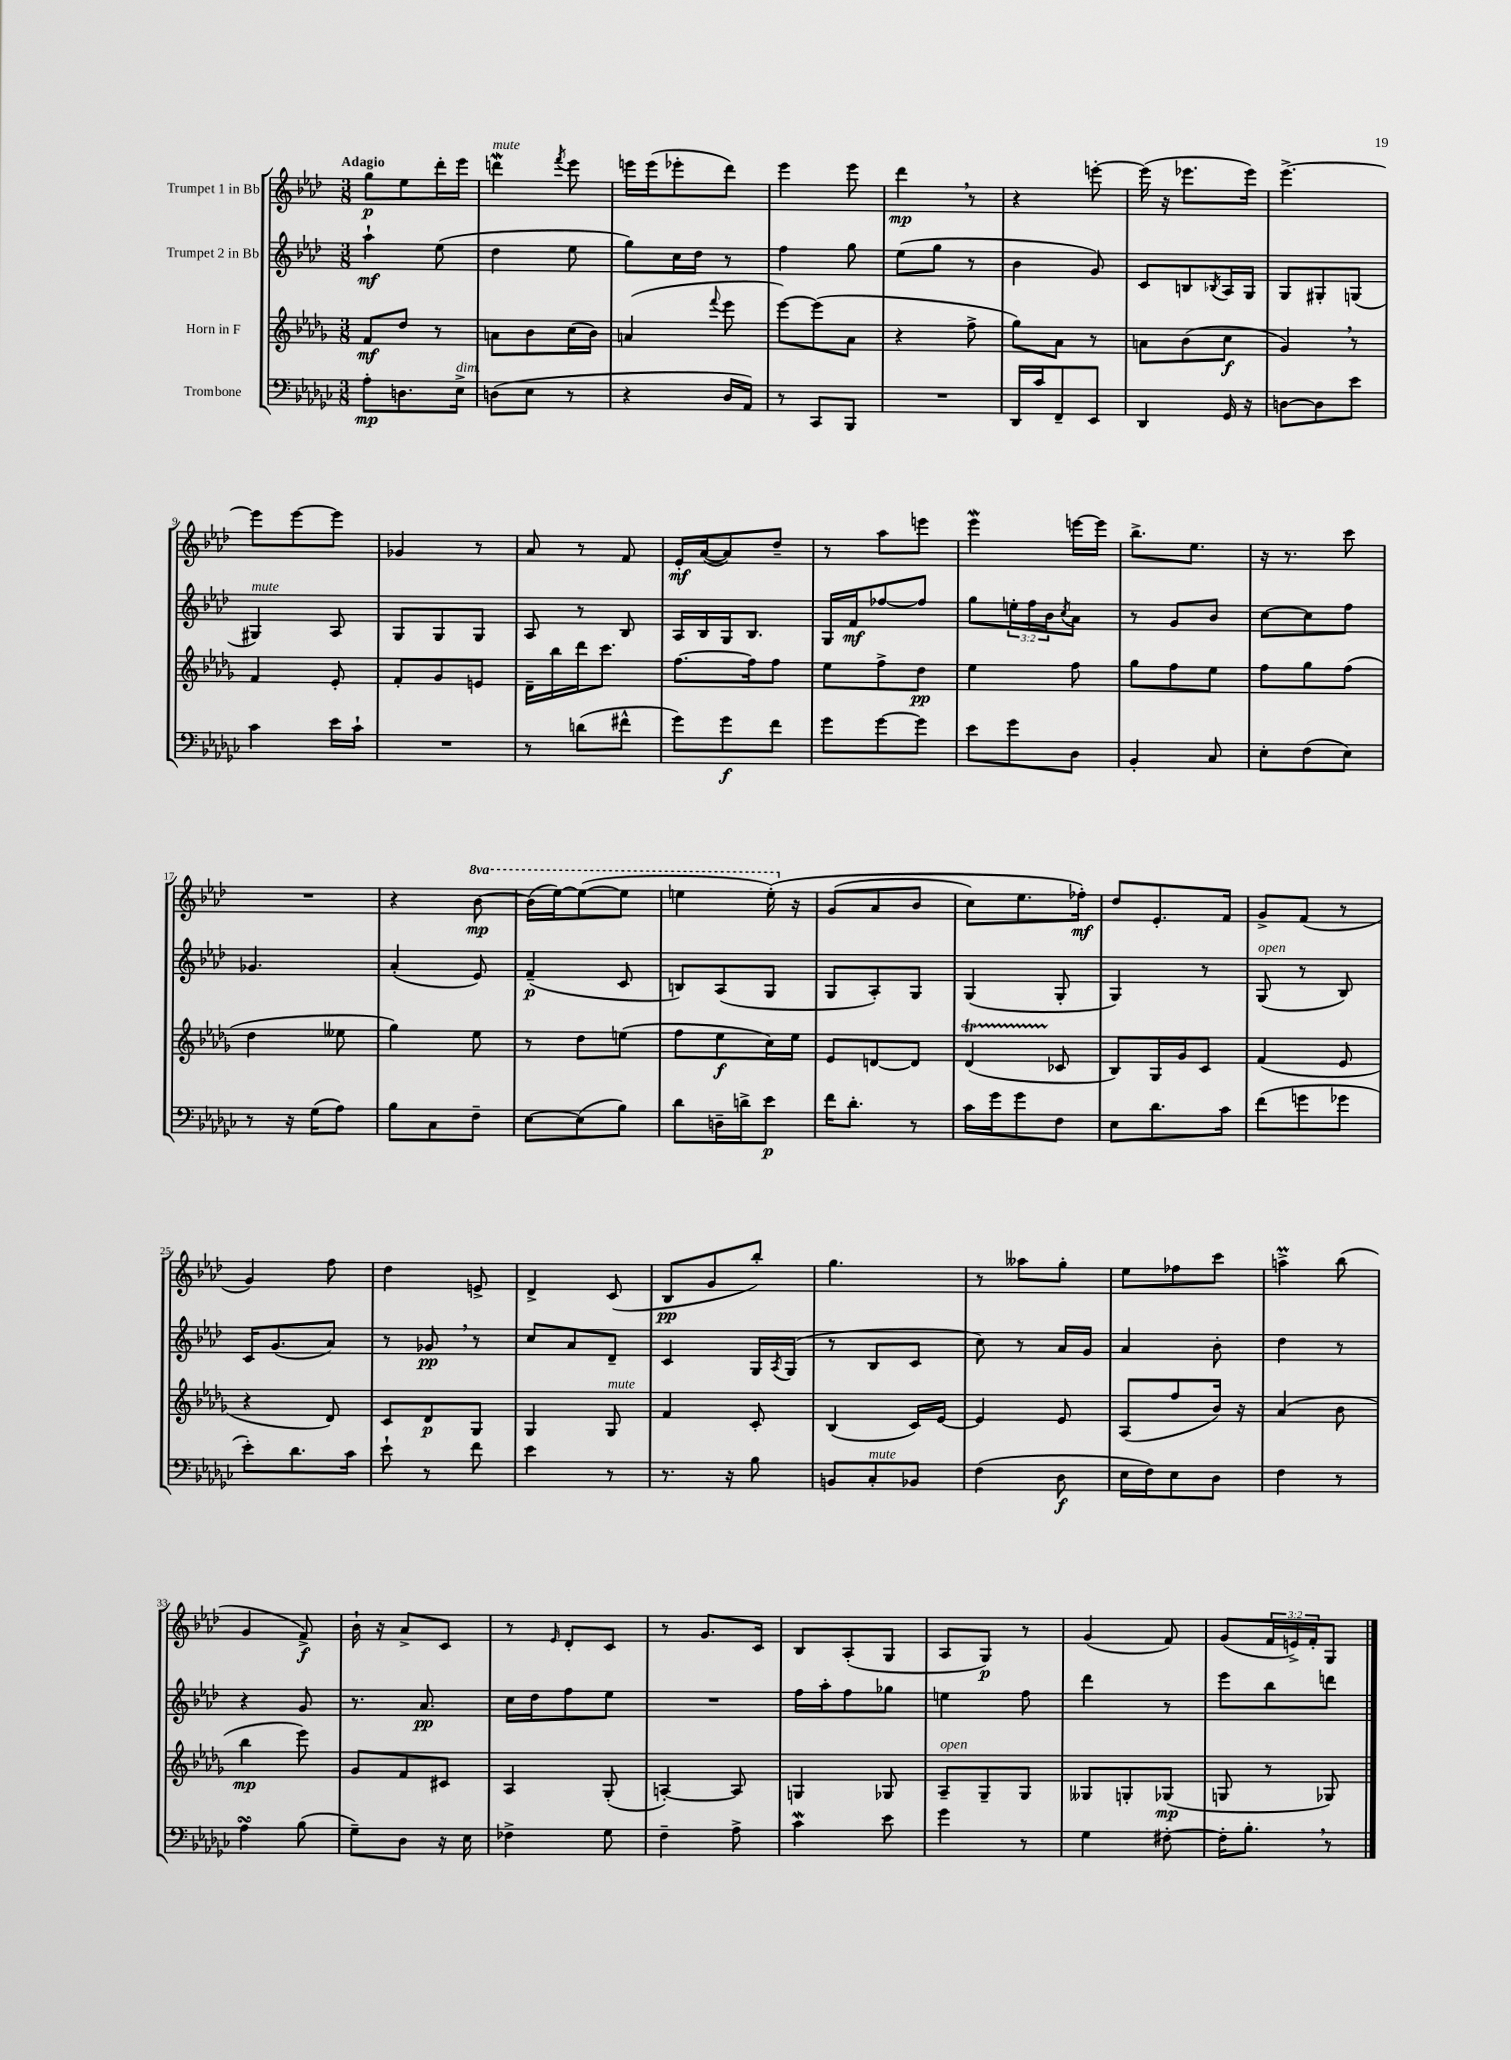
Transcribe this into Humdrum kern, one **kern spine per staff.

**kern	**kern	**kern	**kern
*staff4	*staff3	*staff2	*staff1
*clefF4	*clefG2	*clefG2	*clefG2
*k[b-e-a-d-g-c-]	*k[b-e-a-d-g-]	*k[b-e-a-d-]	*k[b-e-a-d-]
*M3/8	*M3/8	*M3/8	*M3/8
8A-'	8f	4aa-`	8gg
8.D	8dd-	.	8ee-
.	8r	(8ee-	16ddd-'
16E-^	.	.	16eee-
=	=	=	=
(8D	8a	4dd-	4ddd
8E-	8b-	.	.
.	.	.	8qfff
8r	(16cc	8ee-	8eee-
.	16b-)	.	.
=	=	=	=
4r	(4a	8gg)	16eee
.	.	.	(16eee
.	.	16cc	8eee-'
.	.	16dd-	.
.	8qqfff	.	.
16D-	8eee-	8r	8ddd-)
16AA-)	.	.	.
=	=	=	=
8r	[8eee-)	4ff	4eee-
8CC-	(8eee-]	.	.
8BBB-	8a-	8gg	8eee-
=	=	=	=
4.r	4r	(8ee-	4ddd-
.	.	8gg	.
.	8ff^	8r	8r
=	=	=	=
16DD-	8gg-)	4b-	4r
16c-	.	.	.
8FF~	8a-	.	.
8EE-	8r	8g)	[8eee'
=	=	=	=
4DD-	8a	8c	(16eee]
.	.	.	16r
.	(8b-	8B	8.eee-
.	.	8qB-	.
16GG-	8cc	16A-	.
16r	.	16G	16eee-)
=	=	=	=
[8D	4g-)	8G	[4.eee-^
8D]	.	8G#'	.
8e-	8r	(8G	.
=	=	=	=
4c-	4f	4G#)	8eee-]
.	.	.	[8eee-
16e-	8e-'	8A-	8eee-]
16c-`	.	.	.
=	=	=	=
4.r	8f'	8G	4g-
.	8g-	8G	.
.	8e	8G	8r
=	=	=	=
8r	16d-~	8A-	8a-
.	16bb-	.	.
(8d	16ddd-	8r	8r
.	8.ccc	.	.
8f#^^	.	8B-	8f
=	=	=	=
8g-)	[8.ff	16A-	16e-'
.	.	16B-	([16a-
8g-	.	16G	8a-])
.	16ff]	8.B-	.
8f	8ff	.	8dd-~
=	=	=	=
8g-	8ee-	16G	8r
.	.	16f	.
[8g-	8ff^	[8ff-	8aa-
8g-]	8dd-	8ff-]	8eee
=	=	=	=
8e-	4ee-	8gg	4eee-
8g-	.	24ee'	.
.	.	24ff	.
.	.	24b-	.
.	.	8qcc	.
8D-	8ff	8a-	[16eee
.	.	.	16eee]
=	=	=	=
4BB-'	8gg-	8r	8.bb-^
.	8ff	8g	.
.	.	.	8.ee-
8C-	8ee-	8b-	.
=	=	=	=
8E-'	8ff	[8cc	16r
.	.	.	8.r
(8F	8gg-	8cc]	.
8E-)	(8ff	8ff	8ccc
=	=	=	=
8r	4dd-	4.g-	4.r
16r	.	.	.
(16G-	.	.	.
8A-)	8ee--	.	.
=	=	=	=
8B-	4gg-)	(4a-'	4r
8C-	.	.	.
8F~	8ee-	8e-)	[8bb-
=	=	=	=
[8E-	8r	(4f~	(16bb-]
.	.	.	[16eee-)
(8E-]	8dd-	.	(8eee-_
8B-)	(8ee	8c	8eee-]
=	=	=	=
8d-	8ff	8B)	4eee
16D~	8ee-	(8A-	.
16d^	.	.	.
8e-	16cc)	8G	&(16eee')
.	16ee-	.	16r
=	=	=	=
16f	8e-	8G	(8g
8.d-'	.	.	.
.	[8d	8A-')	8a-
8r	8d]	8G	8b-
=	=	=	=
16c-	(4d-	(4G	8cc)
16g-	.	.	.
8g-	.	.	8.ee-
8F	8c-	8G'	.
.	.	.	16ff-'&)
=	=	=	=
8E-	8B-)	4G)	8dd-
8.d-	16G-	.	8.e-'
.	16g-	.	.
.	8c	8r	.
16c-	.	.	16f
=	=	=	=
(8f	(4f	(8G	8g^
8g	.	8r	(8f
8g-	8e-	8B-)	8r
=	=	=	=
8e-')	4r	16c	4g)
.	.	(8.g	.
8.d-	.	.	.
.	8d-)	8a-)	8ff
16c-	.	.	.
=	=	=	=
8e-`	8c	8r	4dd-
8r	8d-	8g-	.
8f	8G-	8r	8e^
=	=	=	=
4e-	4G-	8cc	4d-^
.	.	8a-	.
8r	8G-	8d-~	(8c
=	=	=	=
8.r	4f	4c	8B-
.	.	.	8g
16r	.	.	.
8B-	8c'	16G	8bb-')
.	.	8qA-	.
.	.	(16G	.
=	=	=	=
8BB	(4B-	8r	4.gg
8C-'	.	8B-	.
8BB-	16c)	8c	.
.	[16e-	.	.
=	=	=	=
(4F	4e-]	8cc)	8r
.	.	8r	8aa--
8D-	8e-	16a-	8gg'
.	.	16g	.
=	=	=	=
16E-	(8A-	4a-	8ee-
16F)	.	.	.
8E-	8ff	.	8ff-
8D-	16b-)	8b-'	8ccc
.	16r	.	.
=	=	=	=
4F	(4a-	4dd-	4aa^
8r	8b-	8r	(8bb-
=	=	=	=
4A-	4bb-	4r	4g
(8B-	8eee-)	8g	8f^)
=	=	=	=
8G-~)	8g-	8.r	16b-`
.	.	.	16r
8D-	8f	.	8a-^
.	.	8.a-	.
16r	8c#	.	8c
16E-	.	.	.
=	=	=	=
4F-^	4A-	16cc	8r
.	.	16dd-	.
.	.	.	16qqe-
.	.	8ff	8d-'
8G-	(8G-'	8ee-	8c
=	=	=	=
4F~	[4A')	4.r	8r
.	.	.	8.g
8A-^	8A]	.	.
.	.	.	16c
=	=	=	=
4c-	4G	16ff	8B-
.	.	16aa-'	.
.	.	8ff	(8A-'
8e-	8G-	8gg-	8G
=	=	=	=
4g-	8A-~	4ee	8A-
.	8G-~	.	8G)
8r	8G-	8ff	8r
=	=	=	=
4G-	8G--	4ddd-	(4g
.	8G'	.	.
[8F#'	(8G-	8r	8f)
=	=	=	=
16F#']	8G	8eee-	(8g
8.B-'	.	.	.
.	8r	8bb-	24f
.	.	.	24e^)
.	.	.	24f'
8r	8G-)	8ddd	8G
==	==	==	==
*-	*-	*-	*-
